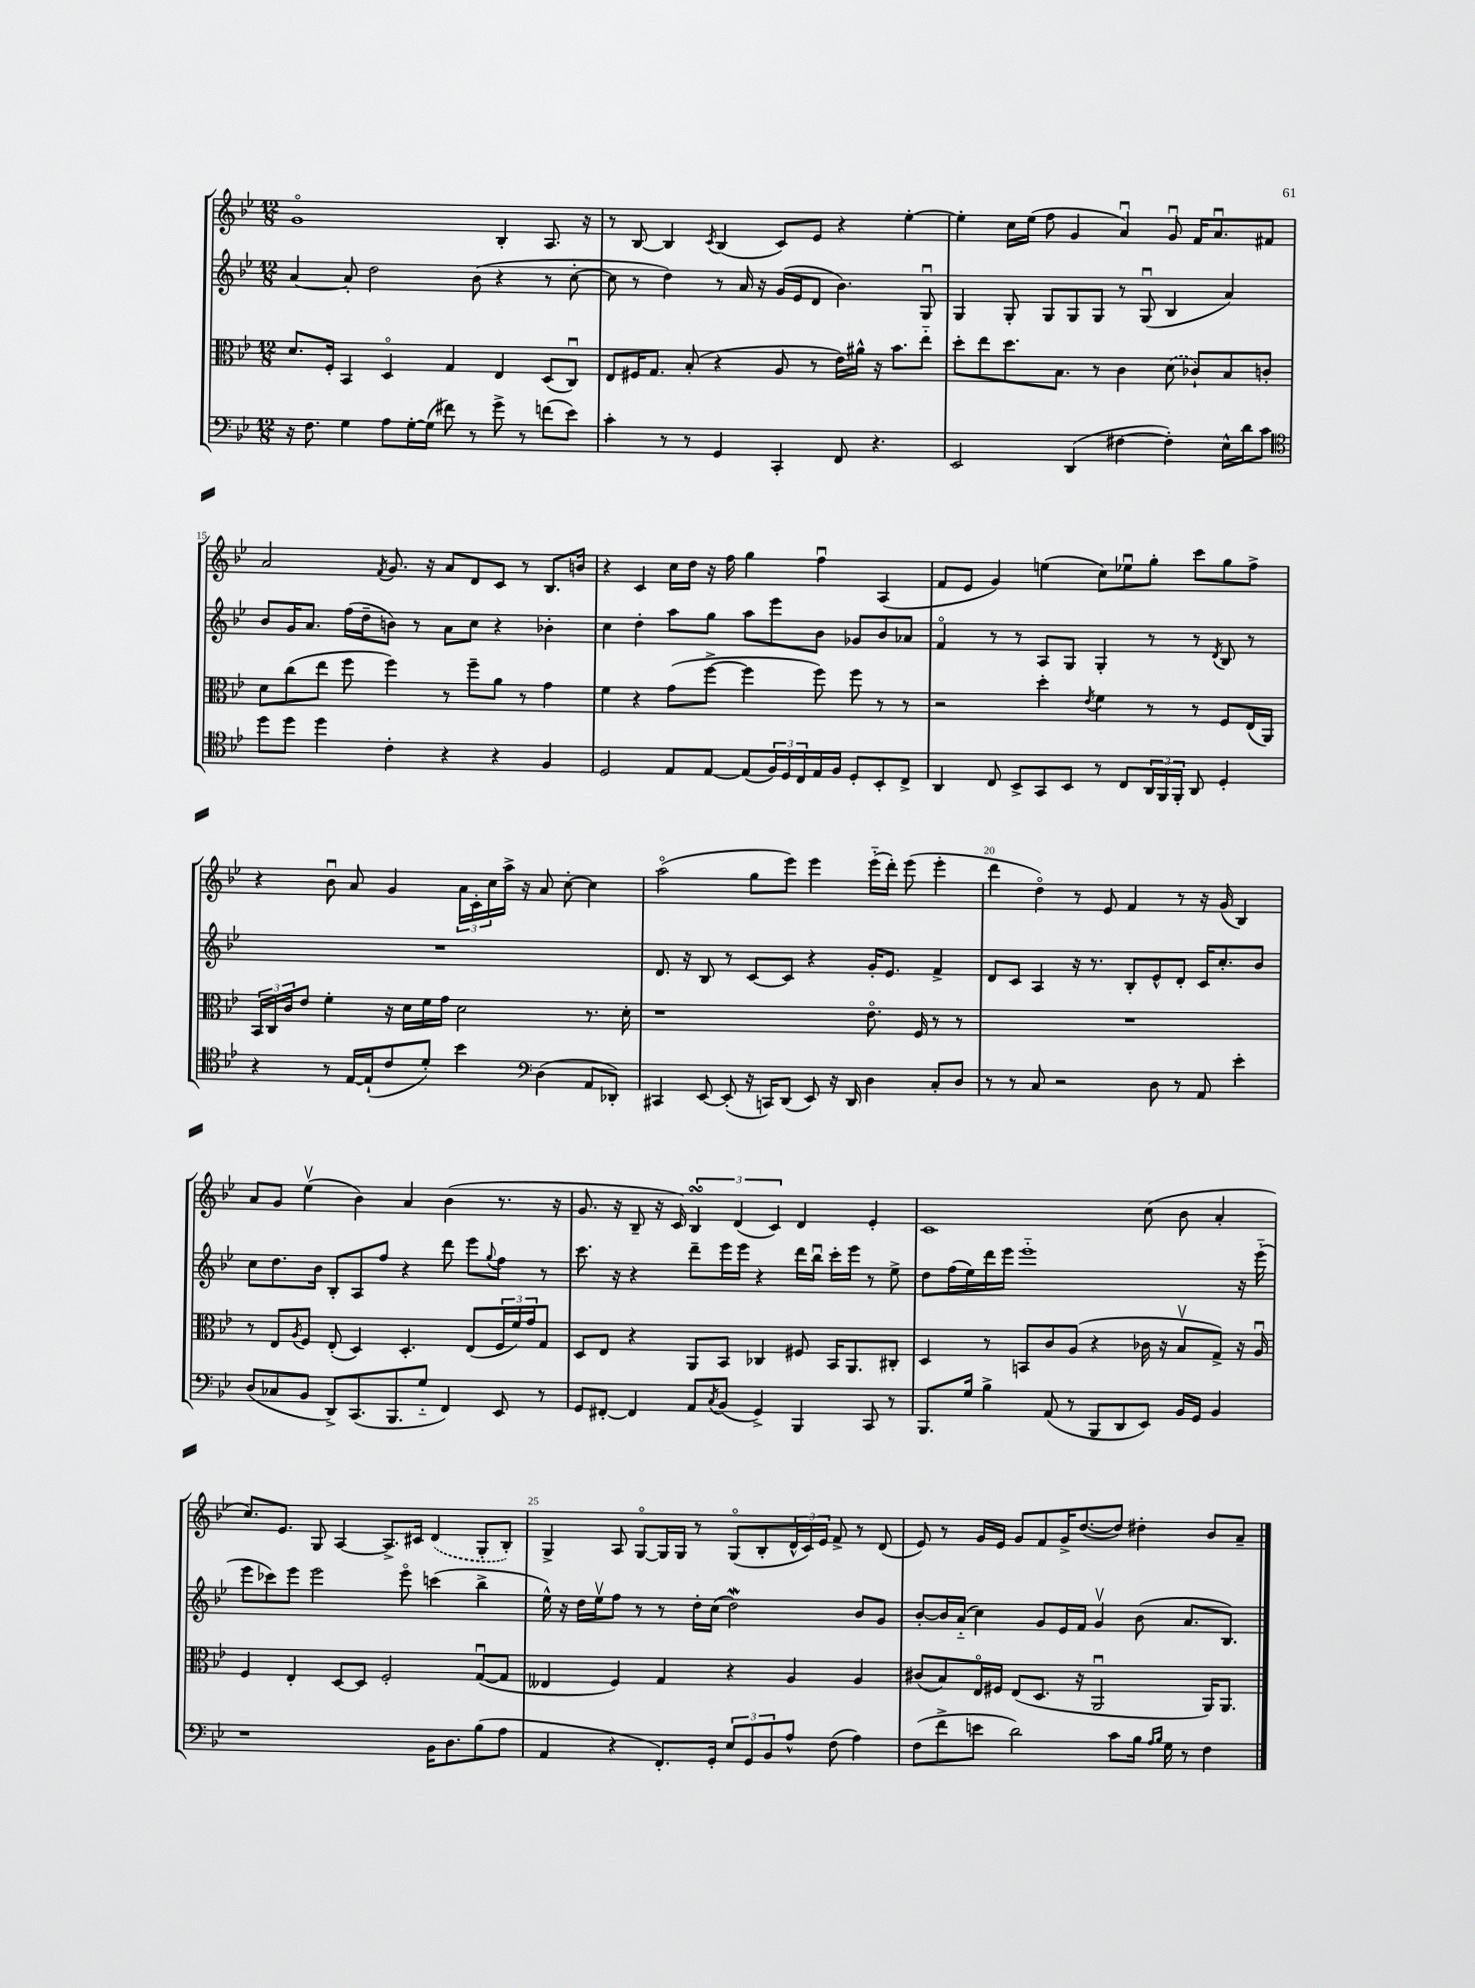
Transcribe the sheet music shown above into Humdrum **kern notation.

**kern	**kern	**kern	**kern
*staff4	*staff3	*staff2	*staff1
*clefF4	*clefC3	*clefG2	*clefG2
*k[b-e-]	*k[b-e-]	*k[b-e-]	*k[b-e-]
*M12/8	*M12/8	*M12/8	*M12/8
16r	8.d	[4a	1go
8.F	.	.	.
.	16F'	.	.
4G	4BB-	8a']	.
.	.	2dd	.
8A	4Do	.	.
[16G'	.	.	.
(16G]	.	.	.
8f#)	4G	.	.
8r	.	(8b-	.
8g^	4E-	4r	4B-'
8r	.	.	.
(8f	(8D	8r	8.A
8e-)	8Cu)	[8cc'	.
.	.	.	16r
=	=	=	=
4c'	8E-	8cc]	8r
.	16F#	8r	[8B-
.	8.G	.	.
8r	.	4dd)	4B-]
8r	(8B-'	.	.
.	.	.	8qc
4GG	4r	8r	(4B-
.	.	16a	.
.	.	16r	.
4CC'	8A	(16g	8c)
.	.	16e-	.
.	8r	8d	8e-
8FF	16e-)	4.b-)	4r
.	16a#^^	.	.
4.r	16r	.	.
.	8.b-	.	.
.	.	.	[4ee-'
.	8ee-'~	8Gu	.
=	=	=	=
2EE-	8dd'	4G	4ee-']
.	8ee-	.	.
.	8.dd	8G'	16cc
.	.	.	(16ee-
.	.	8G	8ff
.	8.B-	.	.
(4DD	.	8G	4g
.	8r	8G	.
[4F#	4c	8r	4au)
.	.	(8Gu	.
4F#'])	(8d	4B-	8gu
.	8c-`)	.	16f
.	.	.	8.au
16E-^^	8B-	4a)	.
16d	.	.	.
8c	8c'	.	8f#
=	=	=	=
*clefC4	*	*	*
8dd	8d	8b-	2a
8dd	(8cc	16g	.
.	.	8.a	.
4dd	8ee-	.	.
.	8ff	(16ff	.
.	.	16dd~	.
.	.	.	8qf
4c'	4ff)	8b)	8.g
.	.	8r	.
.	.	.	16r
4r	8r	8a	8a
.	8ff~	8cc	8d
4r	8a	4r	8c
.	8r	.	8r
4F	4g	4b-'	8.B-
.	.	.	16b
=	=	=	=
2D	4f	4cc	4r
.	4r	4dd'	4c
8E-	(8g	8aa	16cc
.	.	.	16dd
[8E-	[8ff^	8gg	16r
.	.	.	16ff
(8E-]	4ff]	8aa	4gg
24F)	.	8eee-	.
24D	.	.	.
24C	.	.	.
16E-	8ff)	8b-	4ffu
16F	.	.	.
8D'	8ff	8g-	.
8BB-'	8r	8b-	(4A
8C^	8r	8a-	.
=	=	=	=
4AA	2r	4fo	8f
.	.	.	8e-
8C	.	8r	4g)
8BB-^	.	8r	.
8GG	4dd'	8A	(4ee
8BB-	.	8G	.
.	8qe-	.	.
8r	4f	4G'	8cc)
8C	.	.	8ee-u
24AA	8r	8r	8gg'
24FF	.	.	.
24FF'	.	.	.
8AA	8r	8r	8ccc
.	.	8qd	.
4D'	8F	8B-	8gg
.	(16E-	8r	8ff^
.	16AA)	.	.
=	=	=	=
4r	24BB-	1.r	4r
.	24C	.	.
.	24c	.	.
.	8e-	.	.
8r	4f'	.	8b-u
[16E-	.	.	8a
(16E-`]	.	.	.
8c	16r	.	4g
.	16d	.	.
8d')	16f	.	.
.	16g	.	.
4b-	2d	.	24a
.	.	.	24c'
.	.	.	24cc
.	.	.	16aa^
.	.	.	16r
*clefF4	*	*	*
(4D	.	.	8a
.	.	.	[8cc'
8AA	8.r	.	4cc]
8DD-')	.	.	.
.	16d'	.	.
=	=	=	=
4CC#	1r	8.d	(2aao
.	.	16r	.
[8EE-	.	8B-	.
(8EE-']	.	8r	.
16r	.	[8c	8gg
16CC)	.	.	.
(8DD	.	8c]	8eee-)
8EE-)	.	4r	4eee-
16r	.	.	.
16DD	.	.	.
4D	8.e-o	16g'	(16eee-'~
.	.	8.e-	16ddd')
.	.	.	(8eee-
.	16F	.	.
8C'	8r	4f^	4eee-'
8D	8r	.	.
=	=	=	=
8r	1.r	8d	4ddd
8r	.	8c	.
8C	.	4A	4ddo)
2r	.	.	.
.	.	16r	8r
.	.	8.r	.
.	.	.	8e-
.	.	8B-'	4f
8D	.	8e-^^	.
8r	.	8d'	8r
8AA	.	16c	16r
.	.	8.cc'	(16g
4e-'	.	.	4B-)
.	.	8b-	.
=	=	=	=
(8D	8r	8cc	8a
8C-	8E-	8.dd	8g
.	8qA	.	.
8BB-	8F	.	(4ee-v
.	.	16b-	.
8DD^)	(8E-'	8B-'	.
(8.CC	4D)	8A	4b-)
.	.	8ff	.
8.BBB-	.	.	.
.	4.D'	4r	4a
8G'~	.	.	.
4FF)	.	8ddd	(4b-
.	(8E-	8eee-	.
.	.	8qqgg	.
8EE-	24F	8ff	8.r
.	24f)	.	.
.	24g	.	.
8r	8G	8r	.
.	.	.	16r
=	=	=	=
8GG	8D	8.ccc	8.g
[8FF#'	8E-	.	.
.	.	16r	16r
4FF#]	4r	4r	8B-~
.	.	.	16r
.	.	.	16c)
8AA	8AA	8ddd~	6B-
8qC	.	.	.
(8BB-	8BB-	16eee-	.
.	.	.	(6d
.	.	16eee-	.
4GG^)	4C-	4r	.
.	.	.	6c)
4BBB-	8F#	16ddd	4d
.	.	16bb-u	.
.	16BB-	16ccc'	.
.	8.AA	16eee-	.
8CC	.	8r	4e-'
8r	8C#'	8ee-^	.
=	=	=	=
8.BBB-	4D	8dd	1c
.	.	(16ff	.
16G	.	16ee-)	.
4B-^	8r	16ddd	.
.	.	16eee-	.
.	8BB	1eee-'~	.
(8AA	8c	.	.
8r	(8A	.	.
8BBB-	4r	.	.
8DD	.	.	.
8EE-)	16c-	.	(8cc
.	16r	.	.
16BB-	8B-v	.	8b-
16GG	.	.	.
4BB-	8G^)	.	4a'
.	16r	16r	.
.	16Au	(16eee-'~	.
=	=	=	=
1r	4F	8eee-	8.cc)
.	.	8ccc-)	.
.	.	.	8.e-
.	4E-'	8eee-	.
.	.	2eee-	8G
.	[8D	.	[4A
.	8D]	.	.
.	2F'	.	8.A^]
.	.	8eee-o	.
.	.	.	16c#
16BB-	.	(4ccc	(4d
8.D	.	.	.
(8B-	([8Gu	4bb-^	8G'
8A	8G]	.	8B-')
=	=	=	=
4AA	4E--	16ee-^^)	4G^
.	.	16r	.
.	.	16dd	.
.	.	16ee-v	.
4r	4F)	8ff	8A
.	.	8r	[8Go
8.FF')	4G	8r	16G]
.	.	.	16G
.	.	16dd'	8r
16GG'	.	(16cc	.
12E-	4r	2dd)	(8Go
12GG	.	.	.
.	.	.	8B-'
12BB-	.	.	.
8A^^	4A	.	24d^^
.	.	.	24c)
.	.	.	24e-
(8F	.	.	8f^
4A)	4A	8b-	8r
.	.	8g	(8d
=	=	=	=
(8F	(8c#	[8b-'	8e-)
8f^	8B-)	16b-]	8r
.	.	(16a'~	.
8e	16E-o	4cc)	16g
.	16F#	.	16e-
2d)	(8E-	.	8g
.	8.D	8g	8f
.	.	16e-	16g^
.	16r	16f	([8.dd
.	2AAu	4gv	.
8c	.	.	8dd])
16B-	.	(8b-	4dd#'
16qqA	.	.	.
16qqB-	.	.	.
16G	.	.	.
8r	.	8.a	.
4F	16AA)	.	8b-
.	8.AA	8.B-)	.
.	.	.	8a~
==	==	==	==
*-	*-	*-	*-
